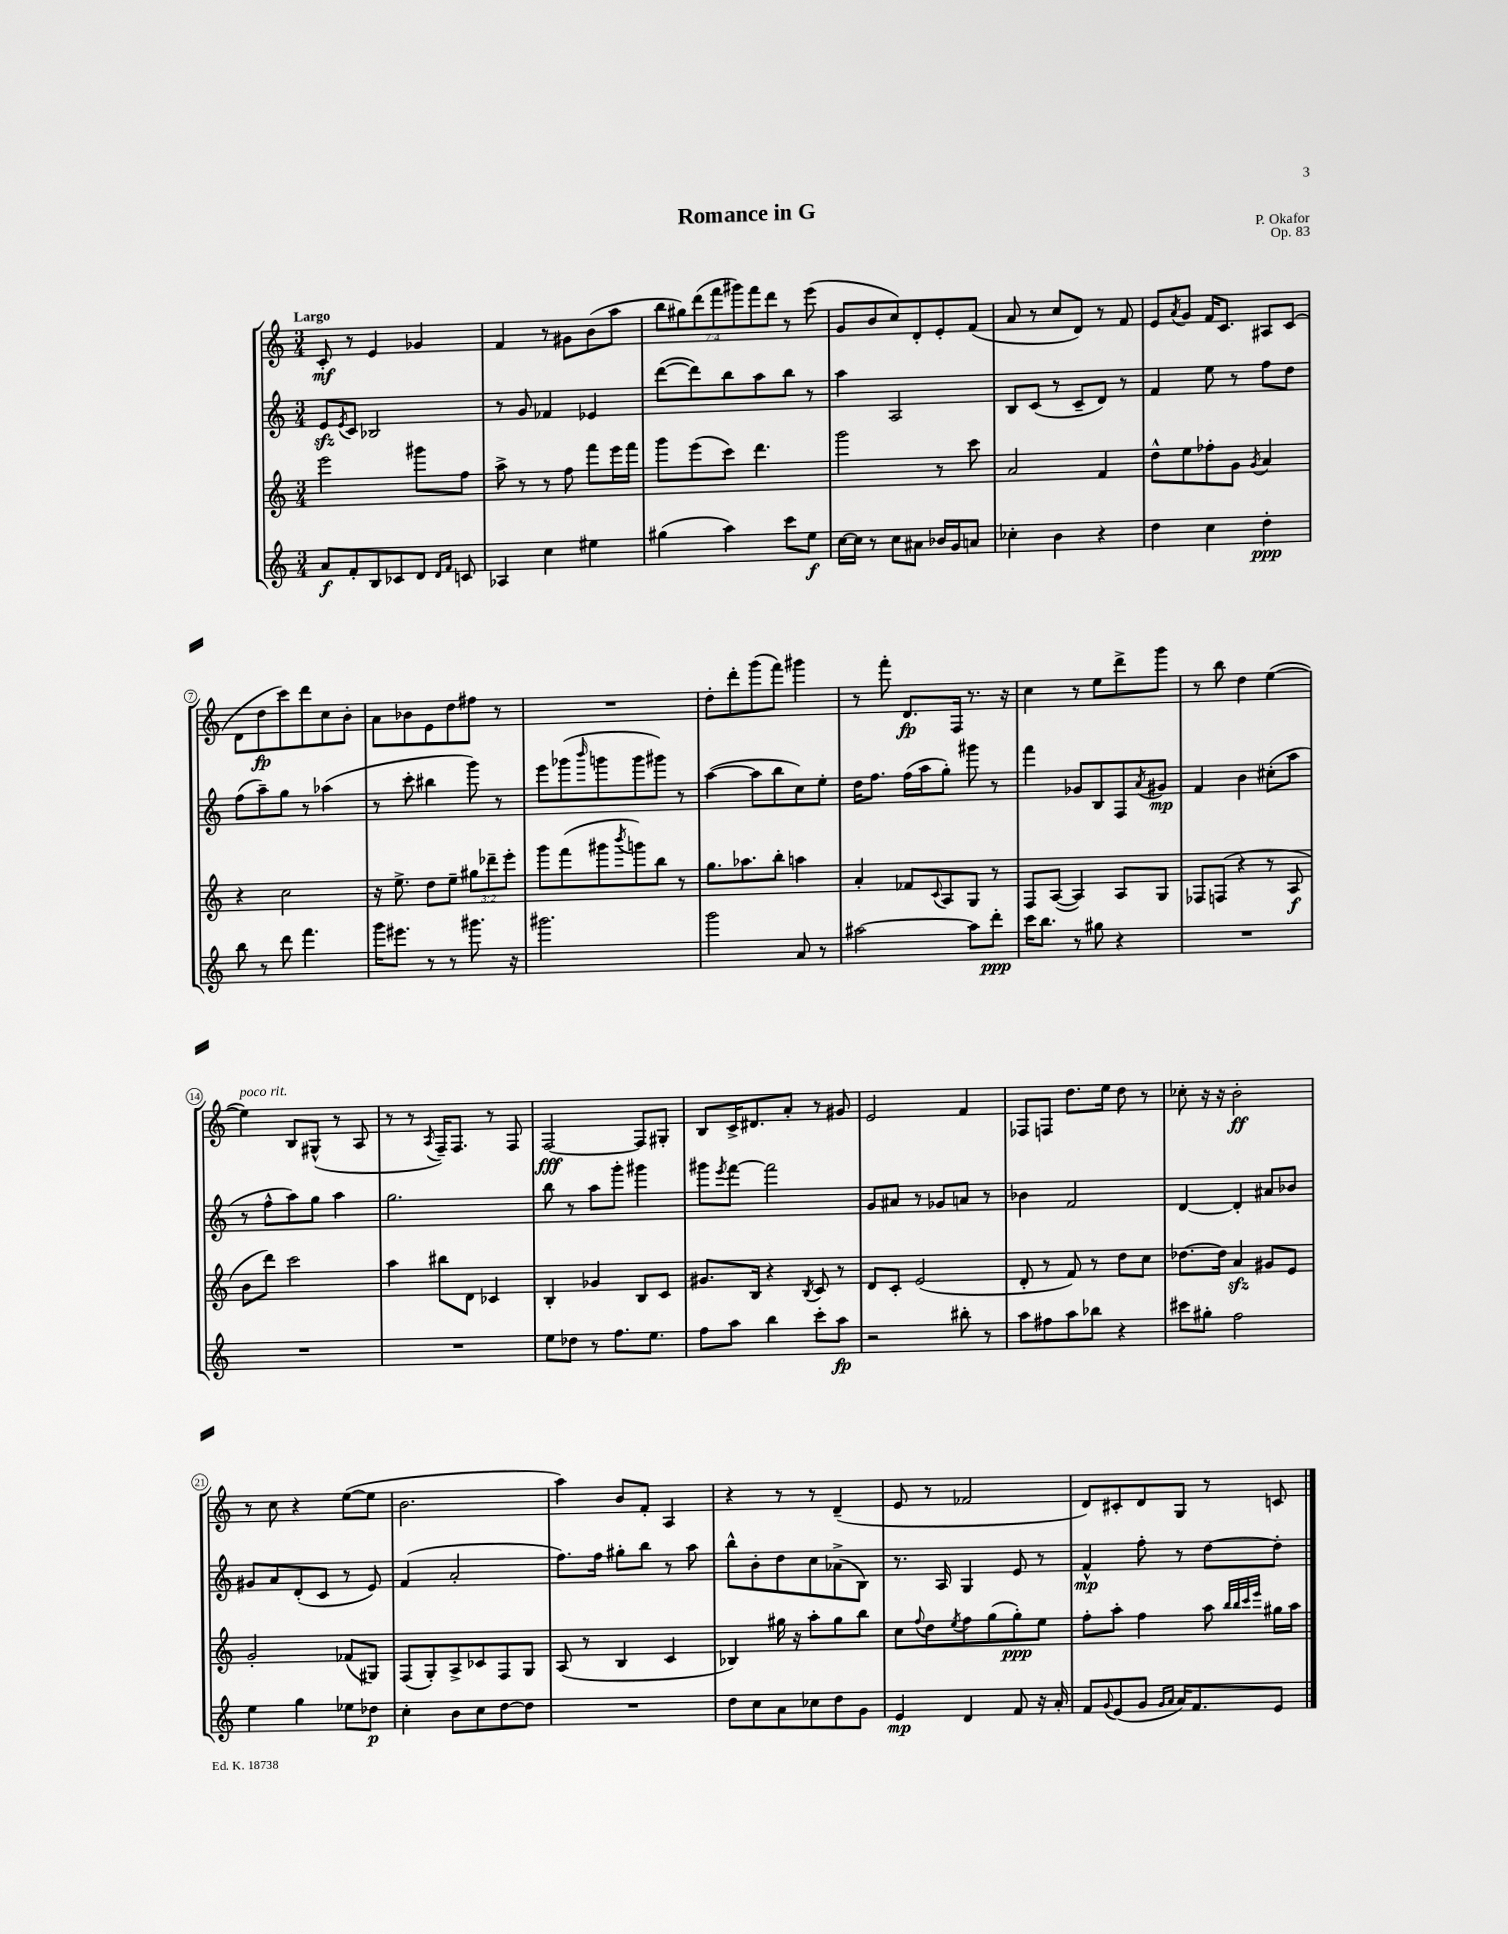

**kern	**dynam	**kern	**dynam	**kern	**dynam	**kern	**dynam
*part4	*part4	*part3	*part3	*part2	*part2	*part1	*part1
*staff4	*staff4	*staff3	*staff3	*staff2	*staff2	*staff1	*staff1
*clefG2	*	*clefG2	*	*clefG2	*	*clefG2	*
*k[]	*	*k[]	*	*k[]	*	*k[]	*
*M3/4	*	*M3/4	*	*M3/4	*	*M3/4	*
=1	=1	=1	=1	=1	=1	=1	=1
!	!	!	!	!	!	!LO:TX:a:B:t=Largo	!
8a/L	f	2eee\	.	8ezz/L	.	8c'/	mf
.	.	.	.	8qe/	.	.	.
8f'/	.	.	.	8c/J	.	8r	.
8B/	.	.	.	2B-X/	.	4e/	.
8c-X/	.	.	.	.	.	.	.
8d/J	.	8ggg#X\L	.	.	.	4g-X/	.
16qqd/LL	.	.	.	.	.	.	.
16qqf/JJ	.	.	.	.	.	.	.
8cn/	.	8ff\J	.	.	.	.	.
=2	=2	=2	=2	=2	=2	=2	=2
4A-X/	.	8aa^\	.	8r	.	4f/	.
.	.	8r	.	8g/	.	.	.
4cc\	.	8r	.	4f-X/	.	8r	.
.	.	8ff\	.	.	.	8g#X\L	.
4ee#X\	.	8fff\L	.	4e-X/	.	(8b\	.
.	.	16eee\L	.	.	.	8aa\J	.
.	.	16fff\JJ	.	.	.	.	.
=3	=3	=3	=3	=3	=3	=3	=3
(4gg#X\	.	8ggg\L	.	([8ddd\L	.	14bb\L	.
.	.	.	.	.	.	14gg#X\)	.
.	.	(8eee\	.	8ddd\])	.	.	.
.	.	.	.	.	.	(14ddd\	.
.	.	.	.	.	.	14fff\	.
4aa\)	.	8ccc\J)	.	8bb\	.	.	.
.	.	.	.	.	.	14ggg#X\)	.
.	.	.	.	.	.	14fff\	.
.	.	4.ddd\	.	8aa\	.	.	.
.	.	.	.	.	.	14ddd\J	.
8ccc\L	.	.	.	8bb\J	.	8r	.
8ee\J	f	.	.	8r	.	(8eee\	.
=4	=4	=4	=4	=4	=4	=4	=4
[16cc\LL	.	2ggg\	.	4aa\	.	8g/L	.
16cc\JJ]	.	.	.	.	.	.	.
8r	.	.	.	.	.	8b/	.
8cc\L	.	.	.	2A/	.	8cc/)	.
8a#X\J	.	.	.	.	.	8d'/	.
16b-X/LL	.	8r	.	.	.	8e'/	.
16g/J	.	.	.	.	.	.	.
8an/J	.	8ccc\	.	.	.	(8f/J	.
=5	=5	=5	=5	=5	=5	=5	=5
4cc-X'\	.	2a/	.	8B/L	.	8a/	.
.	.	.	.	(8c/J	.	8r	.
4b\	.	.	.	8r	.	8cc/L	.
.	.	.	.	8c~/L	.	8d/J)	.
4r	.	4f/	.	8d/J)	.	8r	.
.	.	.	.	8r	.	8f/	.
=6	=6	=6	=6	=6	=6	=6	=6
4dd\	.	8dd^^\L	.	4f/	.	8e/L	.
.	.	.	.	.	.	8qa/	.
.	.	8ee\	.	.	.	8g/J	.
4cc\	.	8ff-X'\	.	8ee\	.	16f/KL	.
.	.	.	.	.	.	8.c/J	.
.	.	8g\J	.	8r	.	.	.
.	.	8qg/	.	.	.	.	.
4dd'\	ppp	4a/	.	8ff\L	.	8A#X/L	.
.	.	.	.	8dd\J	.	(8c/J	.
!!LO:LB:g=z
=7	=7	=7	=7	=7	=7	=7	=7
8bb\	.	4r	.	(8ff\L	.	8d\L	.
8r	.	.	.	8aa~\)	.	8dd\	fp
8ddd\	.	2cc\	.	8gg\J	.	8ccc\)	.
4.fff\	.	.	.	8r	.	8ddd\	.
.	.	.	.	(4aa-X\	.	8cc\	.
.	.	.	.	.	.	8b'\J	.
=8	=8	=8	=8	=8	=8	=8	=8
16ggg\KL	.	16r	.	8r	.	8a\L	.
8.eee#X\J	.	8.ee^\	.	.	.	.	.
.	.	.	.	8ccc'\	.	8b-X\	.
8r	.	8dd\L	.	4bb#X\	.	8e\	.
8r	.	8ee~\J	.	.	.	8dd\	.
8.ggg#X\	.	12gg#X\L	.	8ggg\)	.	8ff#X\J	.
.	.	12ddd-X~\	.	.	.	.	.
.	.	.	.	8r	.	8r	.
.	.	12eee'\J	.	.	.	.	.
16r	.	.	.	.	.	.	.
=9	=9	=9	=9	=9	=9	=9	=9
2.ggg#X\	.	8ggg\L	.	8eee\L	.	2.r	.
.	.	(8fff\	.	(8ggg-X\	.	.	.
.	.	.	.	16qqbbb/	.	.	.
.	.	8ggg#X\	.	8gggn\	.	.	.
.	.	8qbbb/	.	.	.	.	.
.	.	8gggn\)	.	8ggg\	.	.	.
.	.	8bb\J	.	8ggg#X\J)	.	.	.
.	.	8r	.	8r	.	.	.
=10	=10	=10	=10	=10	=10	=10	=10
2ggg\	.	8.gg\L	.	([4aa\	.	8dd'\L	.
.	.	.	.	.	.	8ddd'\	.
.	.	8.aa-X\	.	.	.	.	.
.	.	.	.	8aa\L]	.	(8ggg\	.
.	.	8bb'\J	.	8bb\	.	8fff\J)	.
8a/	.	4aan\	.	8cc\)	.	4ggg#X\	.
8r	.	.	.	8ee'\J	.	.	.
=11	=11	=11	=11	=11	=11	=11	=11
[2aa#X\	.	4a'/	.	16dd\KL	.	8r	.
.	.	.	.	8.ff\J	.	.	.
.	.	.	.	.	.	8fff'\	.
.	.	8f-X/L	.	(16ff\LL	.	8.d/L	fp
.	.	.	.	16aa\J	.	.	.
.	.	8qqc/	.	.	.	.	.
.	.	8A/	.	8gg'\J)	.	.	.
.	.	.	.	.	.	16F/Jk	.
8aa#\L]	.	8G/J	.	8ggg#X\	.	8.r	.
8ddd'\J	ppp	8r	.	8r	.	.	.
.	.	.	.	.	.	16r	.
=12	=12	=12	=12	=12	=12	=12	=12
16ccc\KL	.	8F/L	.	4fff\	.	4cc\	.
8.bb\J	.	.	.	.	.	.	.
.	.	([8A/J	.	.	.	.	.
8r	.	4A/])	.	8g-X/L	.	8r	.
8gg#X\	.	.	.	8B/	.	8ee\L	.
4r	.	8A/L	.	8F/	.	8ddd^\	.
.	.	.	.	8qa/	.	.	.
.	.	8G/J	.	8g#X/J	mp	8ggg\J	.
=13	=13	=13	=13	=13	=13	=13	=13
2.r	.	8F-X/L	.	4f/	.	8r	.
.	.	(8Fn/J	.	.	.	8bb\	.
.	.	4r	.	4b\	.	4dd\	.
.	.	8r	.	(8cc#X'\L	.	([4ee\	.
.	.	8A/	f	8aa\J	.	.	.
!!LO:LB:g=z
=14	=14	=14	=14	=14	=14	=14	=14
!	!	!	!	!	!	!LO:TX:a:i:t=poco rit.	!
2.r	.	8b\L	.	8r	.	4ee\])	.
.	.	8ddd\J)	.	8ff^^\L	.	.	.
.	.	2ccc\	.	8aa\)	.	8B/L	.
.	.	.	.	8gg\J	.	(8G#X^^/J	.
.	.	.	.	4aa\	.	8r	.
.	.	.	.	.	.	8A/	.
=15	=15	=15	=15	=15	=15	=15	=15
2.r	.	4aa\	.	2.gg\	.	8r	.
.	.	.	.	.	.	8r	.
.	.	.	.	.	.	8qA/	.
.	.	8bb#X\L	.	.	.	16F~/KL)	.
.	.	.	.	.	.	8.F/J	.
.	.	8d\J	.	.	.	.	.
.	.	4c-X/	.	.	.	8r	.
.	.	.	.	.	.	8F/	.
=16	=16	=16	=16	=16	=16	=16	=16
8ee\L	.	4B'/	.	8bb\	.	[2F/	fff
8dd-X\J	.	.	.	8r	.	.	.
8r	.	4g-X/	.	8aa\L	.	.	.
8.ff\L	.	.	.	8ggg'\J	.	.	.
.	.	8B/L	.	4ggg#X\	.	8F/L]	.
8.ee\J	.	.	.	.	.	.	.
.	.	8c/J	.	.	.	8G#X'/J	.
=17	=17	=17	=17	=17	=17	=17	=17
8ff\L	.	8.g#X/L	.	8ggg#X\L	.	8B/L	.
.	.	.	.	8qeee/	.	.	.
8aa\J	.	.	.	[8fff\J	.	16c^/K	.
.	.	16B/Jk	.	.	.	8.d#X/	.
4bb\	.	4r	.	2fff\]	.	.	.
.	.	.	.	.	.	8a'/J	.
.	.	8qB/	.	.	.	.	.
8ccc'\L	.	8c/	.	.	.	8r	.
8aa\J	fp	8r	.	.	.	8g#X/	.
=18	=18	=18	=18	=18	=18	=18	=18
2r	.	8d/L	.	8g/L	.	2e/	.
.	.	8c'/J	.	8a#X/J	.	.	.
.	.	(2e/	.	8r	.	.	.
.	.	.	.	8g-X/L	.	.	.
8bb#X'\	.	.	.	8an/J	.	4f/	.
8r	.	.	.	8r	.	.	.
=19	=19	=19	=19	=19	=19	=19	=19
8aa\L	.	8d'/	.	4b-X\	.	8F-X/L	.
8ff#X\	.	8r	.	.	.	8Fn/J	.
8aa\	.	8f/)	.	2f/	.	8.dd\L	.
8bb-X\J	.	8r	.	.	.	.	.
.	.	.	.	.	.	16ee\Jk	.
4r	.	8dd\L	.	.	.	8dd\	.
.	.	8cc\J	.	.	.	8r	.
=20	=20	=20	=20	=20	=20	=20	=20
8ccc#X\L	.	[8.dd-X\L	.	[4d/	.	8cc-X'\	.
8gg#X'\J	.	.	.	.	.	16r	.
.	.	16dd-\Jk]	.	.	.	16r	.
2ff\	.	4azz/	.	4d'/]	.	2b'\	ff
.	.	8g#X/L	.	8a#X/L	.	.	.
.	.	8e/J	.	8b-X/J	.	.	.
!!LO:LB:g=z
=21	=21	=21	=21	=21	=21	=21	=21
4ee\	.	2g'/	.	8g#X/L	.	8r	.
.	.	.	.	8a/	.	8cc\	.
4gg\	.	.	.	(8d'/	.	4r	.
.	.	.	.	8c/J	.	.	.
8ee-X\L	.	(8f-X/L	.	8r	.	([8ee\L	.
8dd-X\J	p	8G#X/J)	.	8e/)	.	8ee\J]	.
=22	=22	=22	=22	=22	=22	=22	=22
4cc'\	.	(8F/L	.	(4f/	.	2.b\	.
.	.	8G'/)	.	.	.	.	.
8b\L	.	8A^/	.	2a'/	.	.	.
8cc\	.	8c-X/	.	.	.	.	.
[8dd\	.	8F/	.	.	.	.	.
8dd\J]	.	8G/J	.	.	.	.	.
=23	=23	=23	=23	=23	=23	=23	=23
2.r	.	(8A/	.	8.ff\L)	.	4aa\)	.
.	.	8r	.	.	.	.	.
.	.	.	.	16ff\Jk	.	.	.
.	.	4B/	.	8gg#X'\L	.	8b/L	.
.	.	.	.	8bb\J	.	8f'/J	.
.	.	4c/	.	8r	.	4A/	.
.	.	.	.	8aa\	.	.	.
=24	=24	=24	=24	=24	=24	=24	=24
8dd\L	.	4B-X/)	.	8bb^^\L	.	4r	.
8cc\	.	.	.	8b'\	.	.	.
8a\	.	16gg#X\	.	8dd\	.	8r	.
.	.	16r	.	.	.	.	.
8cc-X\	.	8aa'\L	.	8cc\	.	8r	.
8dd\	.	8gg#\	.	(8a-X^\	.	(4d~/	.
8g\J	.	8bb\J	.	8B\J)	.	.	.
=25	=25	=25	=25	=25	=25	=25	=25
4e/	mp	8cc\L	.	8.r	.	8e/	.
.	.	8qqff/	.	.	.	.	.
.	.	8dd\	.	.	.	8r	.
.	.	.	.	16A/	.	.	.
.	.	8qee/	.	.	.	.	.
4d/	.	8ff\	.	4G/	.	2f-X/	.
.	.	(8gg\	.	.	.	.	.
8f/	.	8gg'\)	ppp	8e/	.	.	.
16r	.	8ee\J	.	8r	.	.	.
16a'/	.	.	.	.	.	.	.
=26	=26	=26	=26	=26	=26	=26	=26
8f/L	.	8ff'\L	.	4f^^/	mp	8d/L)	.
8qqg/	.	.	.	.	.	.	.
(8e/	.	8aa'\J	.	.	.	8c#X'/	.
8g/J	.	4ff\	.	8ff'\	.	8d/	.
16qqg/LL	.	.	.	.	.	.	.
16qqa/JJ	.	.	.	.	.	.	.
16a/KL)	.	.	.	8r	.	8G/J	.
8.f/	.	.	.	.	.	.	.
.	.	8aa\	.	[8dd\L	.	8r	.
.	.	32qqbb/LLL	.	.	.	.	.
.	.	32qqbb/	.	.	.	.	.
.	.	32qqccc/	.	.	.	.	.
.	.	32qqeee/JJJ	.	.	.	.	.
8e/J	.	16gg#X\LL	.	8dd'\J]	.	8cn/	.
.	.	16aa\JJ	.	.	.	.	.
==	==	==	==	==	==	==	==
*-	*-	*-	*-	*-	*-	*-	*-
